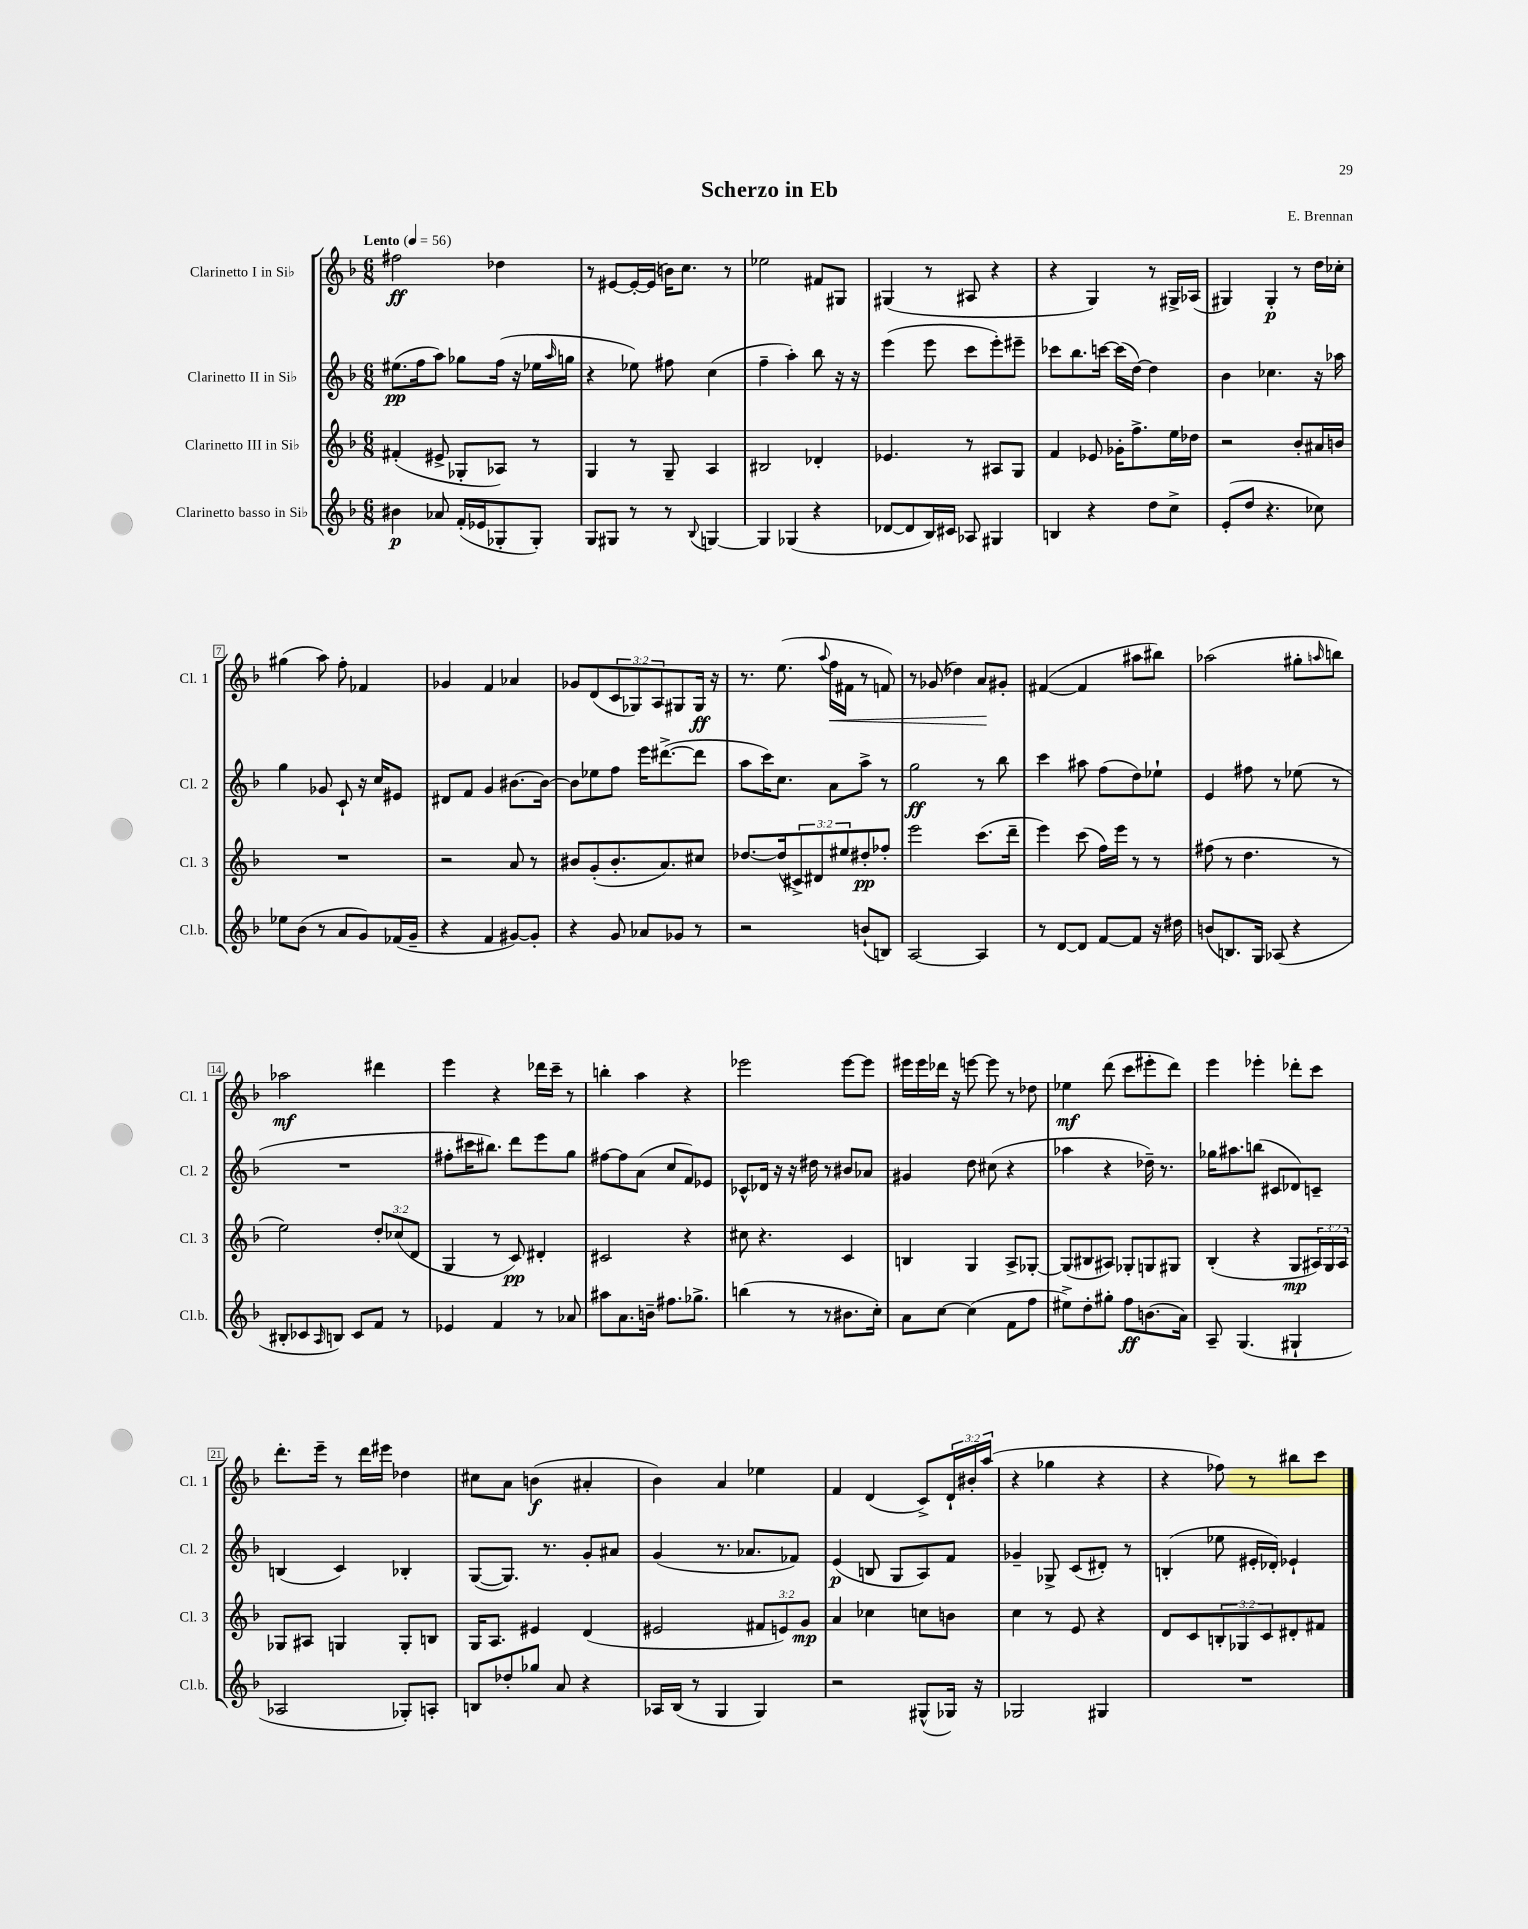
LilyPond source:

\header { title = "Scherzo in Eb" composer = "E. Brennan" }
<<
\new StaffGroup <<
\new Staff = "s0" \with { instrumentName = "Clarinetto I in Sib" shortInstrumentName = "Cl. 1" } {
    \clef treble \key f \major \numericTimeSignature \time 6/8 \override Staff.TupletNumber.text = #tuplet-number::calc-fraction-text \tempo "Lento" 4 = 56
    fis''2\ff des''4 |
    r8 eis'8~ eis'16~-. eis'16( b'16) c''8. r8 |
    ees''2 fis'8 gis8 |
    gis4( r8 ais8 r4 |
    r4 g4) r8 gis16-> aes16( |
    gis4) gis4-.\p r8 d''16 ces''16-. |
    gis''4( a''8) f''8-. fes'4 |
    ges'4 f'4 aes'4 |
    ges'8 d'8( \tuplet 3/2 { c'8 ges8) a8 } gis8 gis16\ff r16 |
    r8. e''8.( \appoggiatura { a''8 } f''16\< fis'16 r8 f'8) |
    r8 ges'8( des''4) a'8\! gis'8-. |
    fis'4~( fis'4 ais''8 bis''8) |
    aes''2( gis''8-. \grace { a''16 } b''8) |
    aes''2\mf dis'''4 |
    e'''4 r4 des'''16 c'''16-- r8 |
    b''4-. a''4 r4 |
    ees'''2 ees'''8~ ees'''8 |
    eis'''16 eis'''16 des'''16 r16 e'''8~ e'''8 r8 des''8 |
    ees''4\mf d'''8( c'''8 eis'''8-. d'''8) |
    e'''4 ees'''4-. des'''8-. c'''8 |
    d'''8.-. e'''16-- r8 d'''16 eis'''16 des''4 |
    cis''8 a'8 b'4\f( ais'4-. |
    bes'4) a'4 ees''4 |
    f'4 d'4( c'8->) \tuplet 3/2 { d'16-! bis'16-. a''16( } |
    r4 ges''4 r4 |
    r4 fes''8) r8 bis''8 c'''8 \bar "|." |
}
\new Staff = "s1" \with { instrumentName = "Clarinetto II in Sib" shortInstrumentName = "Cl. 2" } {
    \clef treble \key f \major \numericTimeSignature \time 6/8
    eis''8.\pp( f''16 a''8) ges''8 f''16( r16 ees''16 \grace { a''16 } g''16 |
    r4 ees''8) fis''8 c''4( |
    f''4-- a''4-.) bes''8 r16 r16 |
    e'''4( e'''8 c'''8 e'''8-.) eis'''8-- |
    ces'''8 bes''8. c'''16~ c'''16( d''16~) d''4 |
    bes'4 ces''4. r16 aes''16 |
    g''4 ges'8 c'8-! r16 c''16 eis'8 |
    dis'8 f'8 g'4 bis'8.~ bis'16~ |
    bis'8 ees''8 f''8 e'''16 dis'''8.~->( dis'''8 |
    a''8 c'''16) c''8. a'8 a''8-> r8 |
    g''2\ff r8 bes''8 |
    c'''4 ais''8 f''8( d''8) ees''8-! |
    e'4 fis''8 r8 ees''8( r8 |
    R2. |
    fis''8-. cis'''16 bis''8.) d'''8 e'''8 g''8 |
    fis''8~ fis''8 a'8( c''8 f'8) ees'8 |
    ces'8-^ des'16 r16 r16 dis''16 r8 bis'8 aes'8 |
    gis'4 d''8 cis''8( r4 |
    aes''4 r4 des''16--) r8. |
    ges''16 ais''8. b''8( cis'8 des'8) c'8-- |
    b4( c'4) bes4-. |
    g8~( g8.) r8. g'8-. ais'8 |
    g'4( r8. aes'8. fes'8) |
    e'4\p( b8 g8 a8) f'8 |
    ges'4-- ges8-> c'8( dis'8-.) r8 |
    b4-.( ees''8 eis'16-. des'16-.) ees'4-! \bar "|." |
}
\new Staff = "s2" \with { instrumentName = "Clarinetto III in Sib" shortInstrumentName = "Cl. 3" } {
    \clef treble \key f \major \numericTimeSignature \time 6/8 \override Staff.TupletNumber.text = #tuplet-number::calc-fraction-text
    fis'4-.( eis'8-> ges8-. aes8) r8 |
    g4 r8 g8-- a4 |
    bis2 des'4-. |
    ees'4. r8 ais8 g8 |
    f'4 ees'8 ges'16-. f''8.-> e''16 des''16 |
    r2 bes'8-. ais'16 b'16 |
    R2. |
    r2 a'8 r8 |
    bis'8 g'8-.( bis'8.-. a'8.) cis''8 |
    des''8.~ des''16( \tuplet 3/2 { cis'8->) dis'8 eis''8 } dis''8-.\pp fes''8-. |
    e'''2 c'''8.( d'''16-- |
    e'''4) c'''8( f''16) e'''16 r8 r8 |
    fis''8( r8 d''4. r8 |
    e''2) \tuplet 3/2 { d''8-. ces''8( d'8 } |
    g4 r8 c'8\pp) dis'4-. |
    cis'2 r4 |
    cis''8 r4. c'4 |
    b4 g4 a8-> ges8~-. |
    ges8( bis8 ais8) ges8-. g8 gis8 |
    bes4-.( r4 g8\mp \tuplet 3/2 { ais16) g16 ais16 } |
    ges8 ais8 g4 g8-. b8 |
    g16 a8. eis'4 d'4( |
    eis'2 \tuplet 3/2 { fis'8 e'8) g'8\mp } |
    a'4 ces''4 c''8 b'8 |
    c''4 r8 e'8 r4 |
    d'8 c'8 \tuplet 3/2 { b8-. ges8 c'8 } dis'8-. fis'8 \bar "|." |
}
\new Staff = "s3" \with { instrumentName = "Clarinetto basso in Sib" shortInstrumentName = "Cl.b." } {
    \clef treble \key f \major \numericTimeSignature \time 6/8
    bis'4\p aes'8 f'16-.( ees'16 ges8-. ges8-.) |
    g8 gis8 r8 r8 \appoggiatura { bes8 } g4~ |
    g4 ges4( r4 |
    des'8~ des'8 bes16) cis'16 aes8 gis4 |
    b4 r4 d''8 c''8-> |
    e'8-.( d''8 r4. ces''8) |
    ees''8 bes'8( r8 a'8 g'8) fes'16( g'16-- |
    r4 f'4 gis'8~) gis'8-. |
    r4 g'8 aes'8 ges'8 r8 |
    r2 b'8-!( b8) |
    a2~ a4 |
    r8 d'8~ d'8 f'8~ f'8 r16 dis''16 |
    b'8( b8.) g16 aes8( r4 |
    bis8-. ces'8 \grace { a16 } b8) ces'8 f'8 r8 |
    ees'4 f'4 r8 aes'8 |
    ais''8 a'8. b'16-- fis''8. ges''8.-> |
    b''4( r8 r8 bis'8. c''16-.) |
    a'8 c''8~ c''4( f'8 f''8 |
    eis''8->) d''8-. gis''8-. f''8\ff b'8.( a'16) |
    a8-- g4.( gis4-! |
    aes2 ges8-.) a8-. |
    b8 des''8-. ges''8 a'8 r4 |
    aes16 bes16( r8 g4 g4) |
    r2 gis8-^( ges16) r16 |
    ges2 gis4 |
    R2. \bar "|." |
}
>>
>>
\layout { \context { \Score \override BarNumber.stencil = #(make-stencil-boxer 0.1 0.3 ly:text-interface::print) } }
